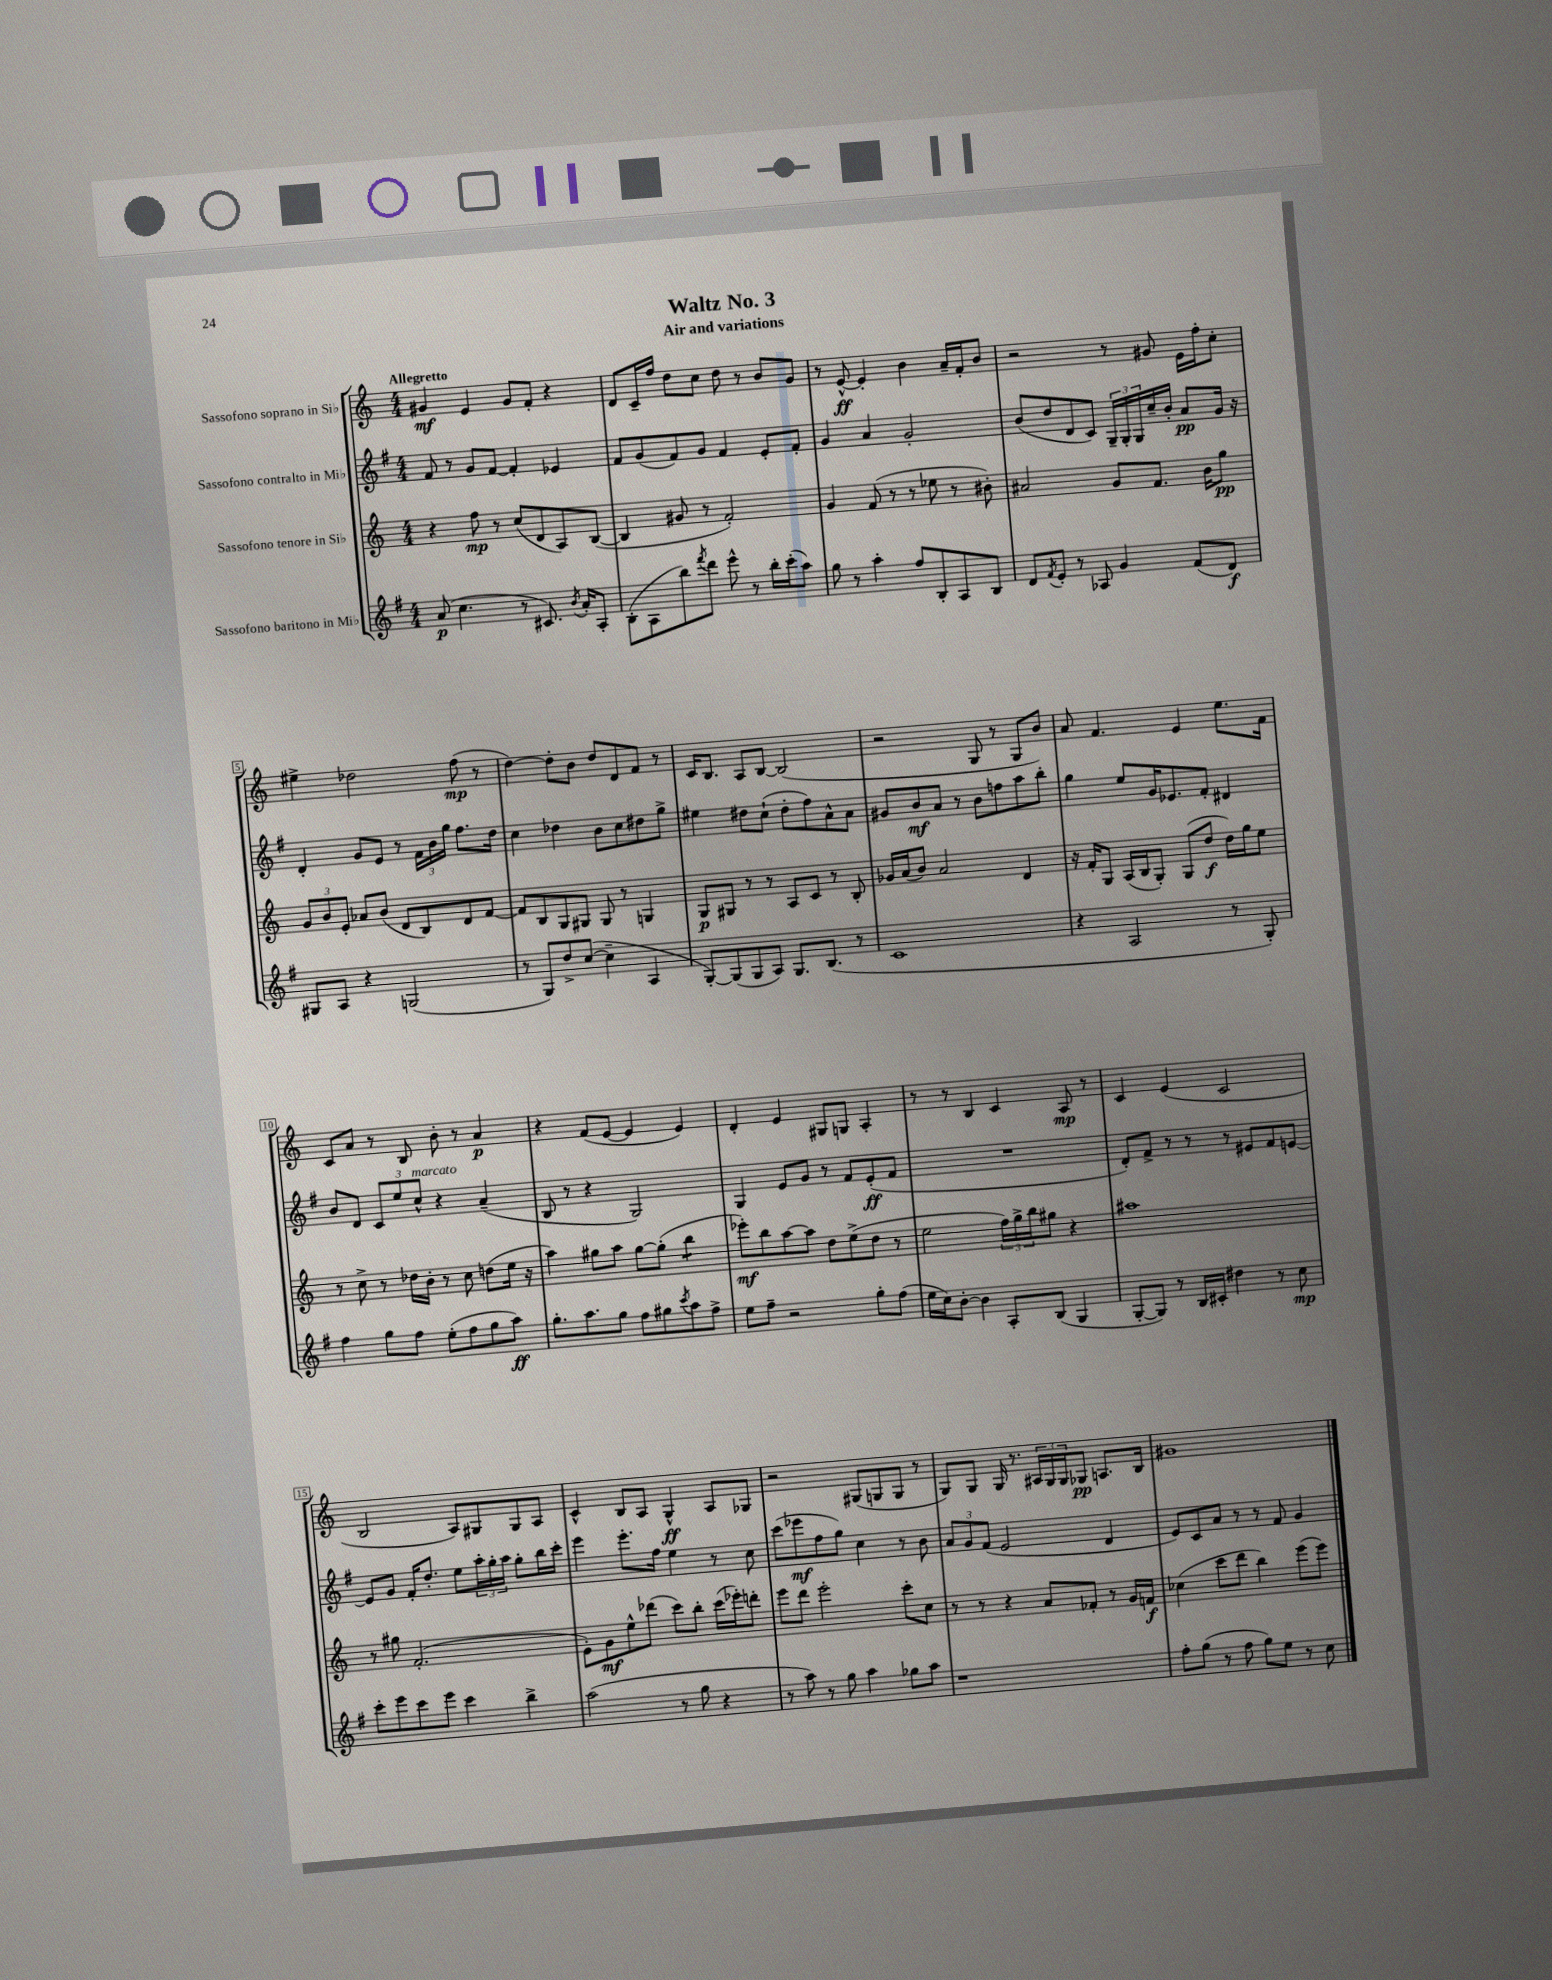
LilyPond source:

\header { title = "Waltz No. 3" subtitle = "Air and variations" }
<<
\new StaffGroup <<
\new Staff = "s0" \with { instrumentName = "Sassofono soprano in Sib" } {
    \clef treble \key c \major \numericTimeSignature \time 4/4 \tempo "Allegretto"
    gis'4\mf e'4 gis'8 f'8-. r4 |
    d'8 c'16-- f''16 d''8 c''8 d''8 r8 b'8 g'8 |
    r8 e'8~-^\ff e'4-. b'4 a'16-- f'16-. b'8 |
    r2 r8 gis'8 e'16 f''16-. c''8-. |
    eis''4-> des''2 f''8\mp( r8 |
    d''4~) d''8-. b'8 d''8 d'8 f'8 r8 |
    c'16 b8. a8 b8~ b2( |
    r2 g8 r8 g8 b'8) |
    a'8 f'4. e'4 e''8. f'16 |
    c'8 a'8 r8 b8 b'8-. r8 a'4\p |
    r4 f'8( e'8~ e'4 e'4) |
    d'4-. e'4 gis8 g8 a4-. |
    r8 r8 b4 c'4 a8\mp r8 |
    c'4 e'4( c'2 |
    b2 a8) gis8 gis8 a8 |
    c'4-^ b8 a8 g4-^\ff a8 ges8 |
    r2 gis8( g8 g8 r8 |
    g8) g8 g16 r8. \tuplet 3/2 { ais16 g16 g16 } ges8\pp a8. b16 |
    gis'1 \bar "|." |
}
\new Staff = "s1" \with { instrumentName = "Sassofono contralto in Mib" } {
    \clef treble \key g \major \numericTimeSignature \time 4/4
    fis'8 r8 g'8 fis'8~ fis'4-. ees'4 |
    fis'8 g'8( fis'8) g'8 fis'4 e'8-. fis'8-. |
    g'4 a'4 g'2-. |
    b'8( d''8 d'8 c'8) \tuplet 3/2 { g16-- g16-. g16 } c''16-- b'16-. a'8\pp g'16 r16 |
    d'4-. g'8 e'8 r8 \tuplet 3/2 { fis'16 b'16 g''16 } fis''8. d''16 |
    c''4 des''4 b'8 c''8 dis''8 g''8-> |
    eis''4 dis''8 c''8-!( dis''8-. fis''8) a'8-^ a'8 |
    gis'8 b'8\mf a'8 r8 b'8 f''8 a''8 b''8-. |
    g''4 e''8 g'16 ees'8. fis'8-. dis'4 |
    b'8 d'8 \tuplet 3/2 { c'8 e''8 c''8-^^\markup { \italic "marcato" } } r4 a'4--( |
    b8 r8 r4 g2) |
    g4 e'8 g'8 r8 fis'8 e'8-.\ff( fis'8 |
    R1 |
    d'8-.) fis'8-> r8 r8 r8 eis'8 fis'8 e'8~ |
    e'8 g'8 fis'16-. d''8.-. e''8 \tuplet 3/2 { a''16-. g''16-. a''16 } g''8-. b''16 c'''16-. |
    e'''4 e'''8.-. fis''16 e''4 r8 c''8 |
    c'''8( ees'''8\mf fis''8 g''8) c''4 r8 b'8 |
    \tuplet 3/2 { a'8 g'8 fis'8( } e'2 d'4 |
    e'8) c'8 a'8 r8 r8 fis'8 g'4 \bar "|." |
}
\new Staff = "s2" \with { instrumentName = "Sassofono tenore in Sib" } {
    \clef treble \key c \major \numericTimeSignature \time 4/4
    r4 f''8\mp r8 c''8( d'8 a8) b8~( |
    b4 gis'8 r8 f'2-.) |
    g'4 f'8( r8 r8 ees''8 r8 bis'8-.) |
    ais'2 g'8 f'8. b'16 g''8\pp |
    \tuplet 3/2 { g'8 b'8 e'8-. } aes'8 b'8( d'8 b8) d'8 f'8~ |
    f'8 b8 g8 gis8 gis8 r8 g4 |
    g8\p gis8 r8 r8 a8 c'8 r8 b8-. |
    ges'16 a'16( b'8) a'2 d'4 |
    r16 f'16-. g8 a16( b16 g8-.) g8( d''8\f d''16) g''16 e''8 |
    r8 c''8-> r8 des''16 b'16-. r8 c''8 d''8( e''16 r16 |
    a''4) gis''8 a''8 gis''8~ gis''8-.( b''4:8 |
    ees'''8-.\mf) b''8 a''8~ a''8 d''8 e''8->( d''8 r8 |
    e''2 \tuplet 3/2 { f''16) g''16-> b''16 } gis''8 r4 |
    ais''1 |
    r8 gis''8 f'2.-.( |
    e'8-.) g'8\mf e''8-^ des'''8( c'''8) b''8-. c'''16( ees'''16-.) d'''8-. |
    e'''8 d'''8 e'''2-. c'''8-. c''8 |
    r8 r8 r4 a'8 fes'8-. r8 g'16 f'16\f |
    ces''4( c'''8 d'''8 b''4) e'''8( e'''8) \bar "|." |
}
\new Staff = "s3" \with { instrumentName = "Sassofono baritono in Mib" } {
    \clef treble \key g \major \numericTimeSignature \time 4/4
    a'8\p( c''4. r8 cis'8.) \acciaccatura { b'8 } a'16-. a8-. |
    b8-.( a8 b''8) \acciaccatura { fis'''8 } d'''8 e'''8-^ r8 b''16-. c'''16-.( a''8) |
    g''8 r8 a''4-. fis''8 b8-. a8 b8 |
    d'8 \acciaccatura { fis'8 } e'8-. r8 aes8 g'4 fis'8( d'8\f) |
    gis8 a8 r4 g2( |
    r8 g8) d''8-> c''8~( c''4-- a4 |
    g8~-.) g8( g8 a8) g8. b8.( r8 |
    c'1 |
    r4 a2 r8 g8-.) |
    fis''4 g''8 fis''8 e''8-.( fis''8 g''8 a''8\ff) |
    g''8.-. a''8. g''8 fis''8 gis''8 \acciaccatura { c'''8 } a''8 fis''8-> |
    e''8 fis''8-- r2 g''8-. fis''8( |
    e''16 c''16) b'8~-. b'4 a8-. b8( g4 |
    g8~-. g8) r8 b16 cis'16-. dis''4 r8 c''8\mp |
    c'''8-. e'''8 c'''8 e'''8 c'''4 b''4-> |
    a''2( r8 g''8 r4 |
    r8 a''8) r8 g''8 a''4 ges''8 a''8 |
    r1 |
    fis''8-. g''8( r8 fis''8 g''8) e''8 r8 c''8 \bar "|." |
}
>>
>>
\layout { \context { \Score \override BarNumber.stencil = #(make-stencil-boxer 0.1 0.3 ly:text-interface::print) } }
